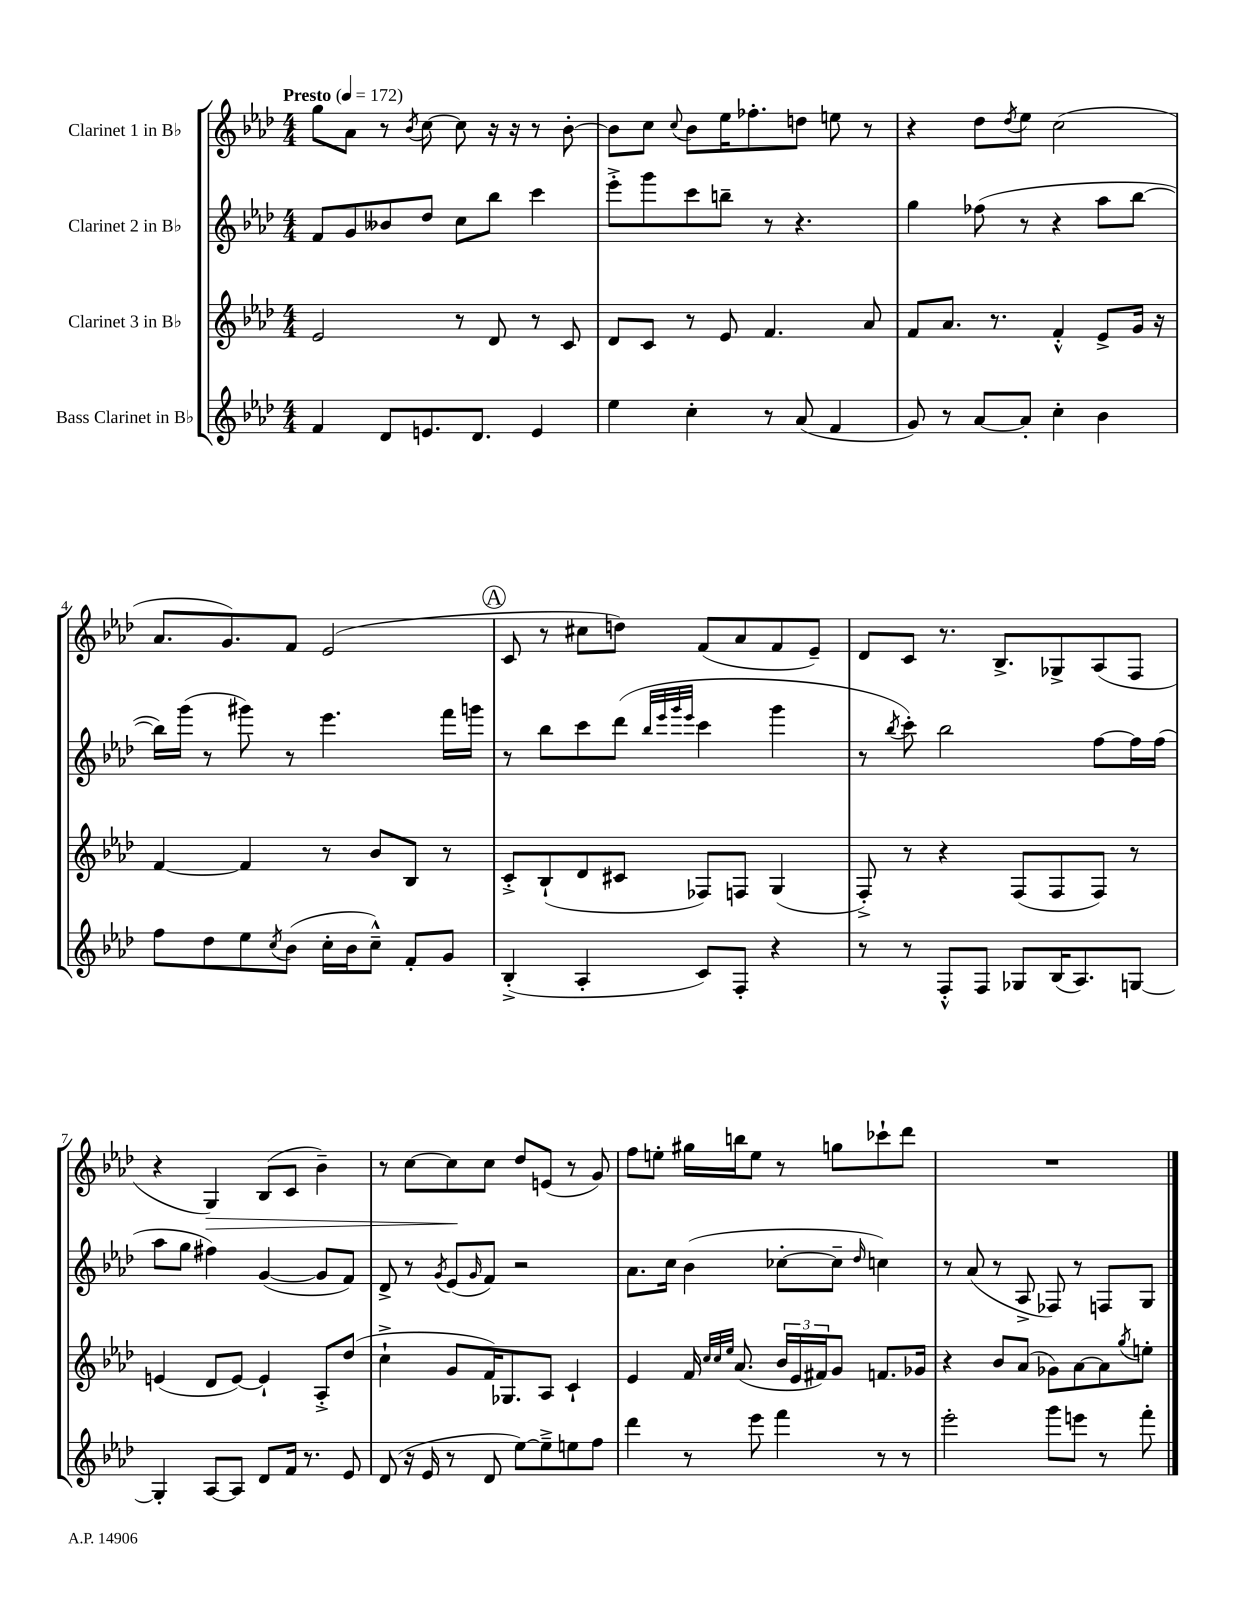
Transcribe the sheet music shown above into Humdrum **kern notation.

**kern	**kern	**kern	**kern	**dynam
*part4	*part3	*part2	*part1	*part1
*staff4	*staff3	*staff2	*staff1	*staff1
*I"Bass Clarinet in B♭	*I"Clarinet 3 in B♭	*I"Clarinet 2 in B♭	*I"Clarinet 1 in B♭	*
*clefG2	*clefG2	*clefG2	*clefG2	*
*k[b-e-a-d-]	*k[b-e-a-d-]	*k[b-e-a-d-]	*k[b-e-a-d-]	*
*M4/4	*M4/4	*M4/4	*M4/4	*
*MM172	*MM172	*MM172	*MM172	*
=1	=1	=1	=1	=1
!	!	!	!LO:TX:a:B:t=Presto	!
4f/	2e-/	8f/L	8gg\L	.
.	.	8g/	8a-\J	.
8d-/L	.	8b--X/	8r	.
.	.	.	8qb-/	.
8.en/	.	8dd-/J	[8cc\	.
.	8r	8cc\L	8cc\]	.
8.d-/J	.	.	.	.
.	8d-/	8bb-\J	16r	.
.	.	.	16r	.
4e/	8r	4ccc\	8r	.
.	8c/	.	[8b-'\	.
=2	=2	=2	=2	=2
4ee-\	8d-/L	8eee-'^\L	8b-\L]	.
.	8c/J	8ggg\	8cc\J	.
.	.	.	8qqcc/	.
4cc'\	8r	8ccc\	8b-\L	.
.	8e-/	8bbn~\J	16ee-\K	.
.	.	.	8.ff-X'\	.
8r	4.f/	8r	.	.
(8a-/	.	4.r	8ddn\J	.
4f/	.	.	8een\	.
.	8a-/	.	8r	.
=3	=3	=3	=3	=3
8g/)	8f/L	4gg\	4r	.
8r	8.a-/J	.	.	.
[8a-/L	.	(8ff-X\	8dd-\L	.
.	8.r	.	.	.
.	.	.	8qdd-/	.
8a-'/J]	.	8r	8ee-\J	.
4cc'\	4f'^^/	4r	(2cc\	.
4b-\	8e-^/L	8aa-\L	.	.
.	16g/Jk	[8bb-\J	.	.
.	16r	.	.	.
!!LO:LB:g=z
=4	=4	=4	=4	=4
8ff\L	[4f/	16bb-\LL])	8.a-/L	.
.	.	(16ggg\JJ	.	.
8dd-\	.	8r	.	.
.	.	.	8.g/)	.
8ee-\	4f/]	8ggg#X\)	.	.
8qcc/	.	.	.	.
(8b-\J	.	8r	8f/J	.
16cc'\LL	8r	4.eee-\	(2e-/	.
16b-\J	.	.	.	.
8cc~^^\J)	8b-/L	.	.	.
8f'/L	8B-/J	.	.	.
8g/J	8r	16fff\LL	.	.
.	.	16gggn\JJ	.	.
!!LO:REH:place=s1:t=A
=5	=5	=5	=5	=5
(4B-'^/	8c'^/L	8r	8c/	.
.	(8B-`/	8bb-\L	8r	.
4A-'/	8d-/	8ccc\	8cc#X\L	.
.	8c#X/J	(8ddd-\J	8ddn\J)	.
.	.	32qqbb-/LLL	.	.
.	.	32qqeee-/	.	.
.	.	32qqggg/	.	.
.	.	32qqeee-/JJJ	.	.
8c/L)	8F-X/L)	4ccc\	(8f/L	.
8F'/J	8Fn/J	.	8a-/	.
4r	(4G/	4ggg\	8f/	.
.	.	.	8e-~/J)	.
=6	=6	=6	=6	=6
8r	8F'^/)	8r	8d-/L	.
.	.	8qbb-/	.	.
8r	8r	8ccc'\)	8c/J	.
8F'^^/L	4r	2bb-\	8.r	.
8F/J	.	.	.	.
.	.	.	8.B-^/L	.
8G-X/L	(8F/L	.	.	.
(16B-/K	8F/	.	8G-X^/	.
8.A-/)	.	.	.	.
.	8F/J)	[8ff\L	(8A-/	.
[8Gn/J	8r	16ff\L]	8F/J	.
.	.	(16ff\JJ	.	.
!!LO:LB:g=z
=7	=7	=7	=7	=7
4G'/]	(4en/	8aa-\L	4r	.
.	.	8gg\J	.	.
!	!	!	!	!LO:HP:b
[8A-/L	8d-/L	4ff#X\)	4G/)	>
8A-/J]	[8e/J)	.	.	.
8d-/L	4e`/]	([4g/	(8B-/L	.
16f/Jk	.	.	8c/J	.
8.r	.	.	.	.
.	8A-'^/L	8g/L]	4b-~\)	.
8e-/	(8dd-/J	8f/J)	.	.
=8	=8	=8	=8	=8
(8d-/	4cc`^\	8d-^/	8r	.
16r	.	8r	[8cc\L	.
16e-/	.	.	.	.
.	.	8qg/	.	.
8r	8g/L	(8e-/L	8cc\]	.
.	.	16qqg/	.	.
8d-/	16f/K)	8f/J)	8cc\J	]
.	8.G-X/	.	.	.
[8ee-\L)	.	2r	8dd-/L	.
8ee-~^\]	8A-/J	.	(8en/J	.
8een\	4c`/	.	8r	.
8ff\J	.	.	8g/)	.
=9	=9	=9	=9	=9
4ddd-\	4e-/	8.a-\L	8ff\L	.
.	.	.	8een'\J	.
.	.	16cc\Jk	.	.
8r	16f/	(4b-\	16gg#X\LL	.
.	32qqcc/LLL	.	.	.
.	32qqcc/	.	.	.
.	32qqee-/JJJ	.	.	.
.	(8.a-/	.	16bbn\J	.
8eee-\	.	.	8ee\J	.
4fff\	24b-/LL	[8cc-X'\L	8r	.
.	24e-/	.	.	.
.	24f#X/J)	.	.	.
.	8g/J	8cc-~\J]	8ggn\L	.
.	.	16qqdd-/	.	.
8r	8.fn/L	4ccn\)	8ccc-X`\	.
8r	.	.	8ddd-\J	.
.	16g-X/Jk	.	.	.
=10	=10	=10	=10	=10
2eee-'\	4r	8r	1r	.
.	.	(8a-/	.	.
.	8b-/L	8r	.	.
.	(8a-/J	8A-^/	.	.
8ggg\L	8g-X\L)	8F-X/)	.	.
8eeen\J	[8a-\	8r	.	.
8r	8a-\]	8Fn/L	.	.
.	8qgg/	.	.	.
8fff'\	8een'\J	8G/J	.	.
==	==	==	==	==
*-	*-	*-	*-	*-
